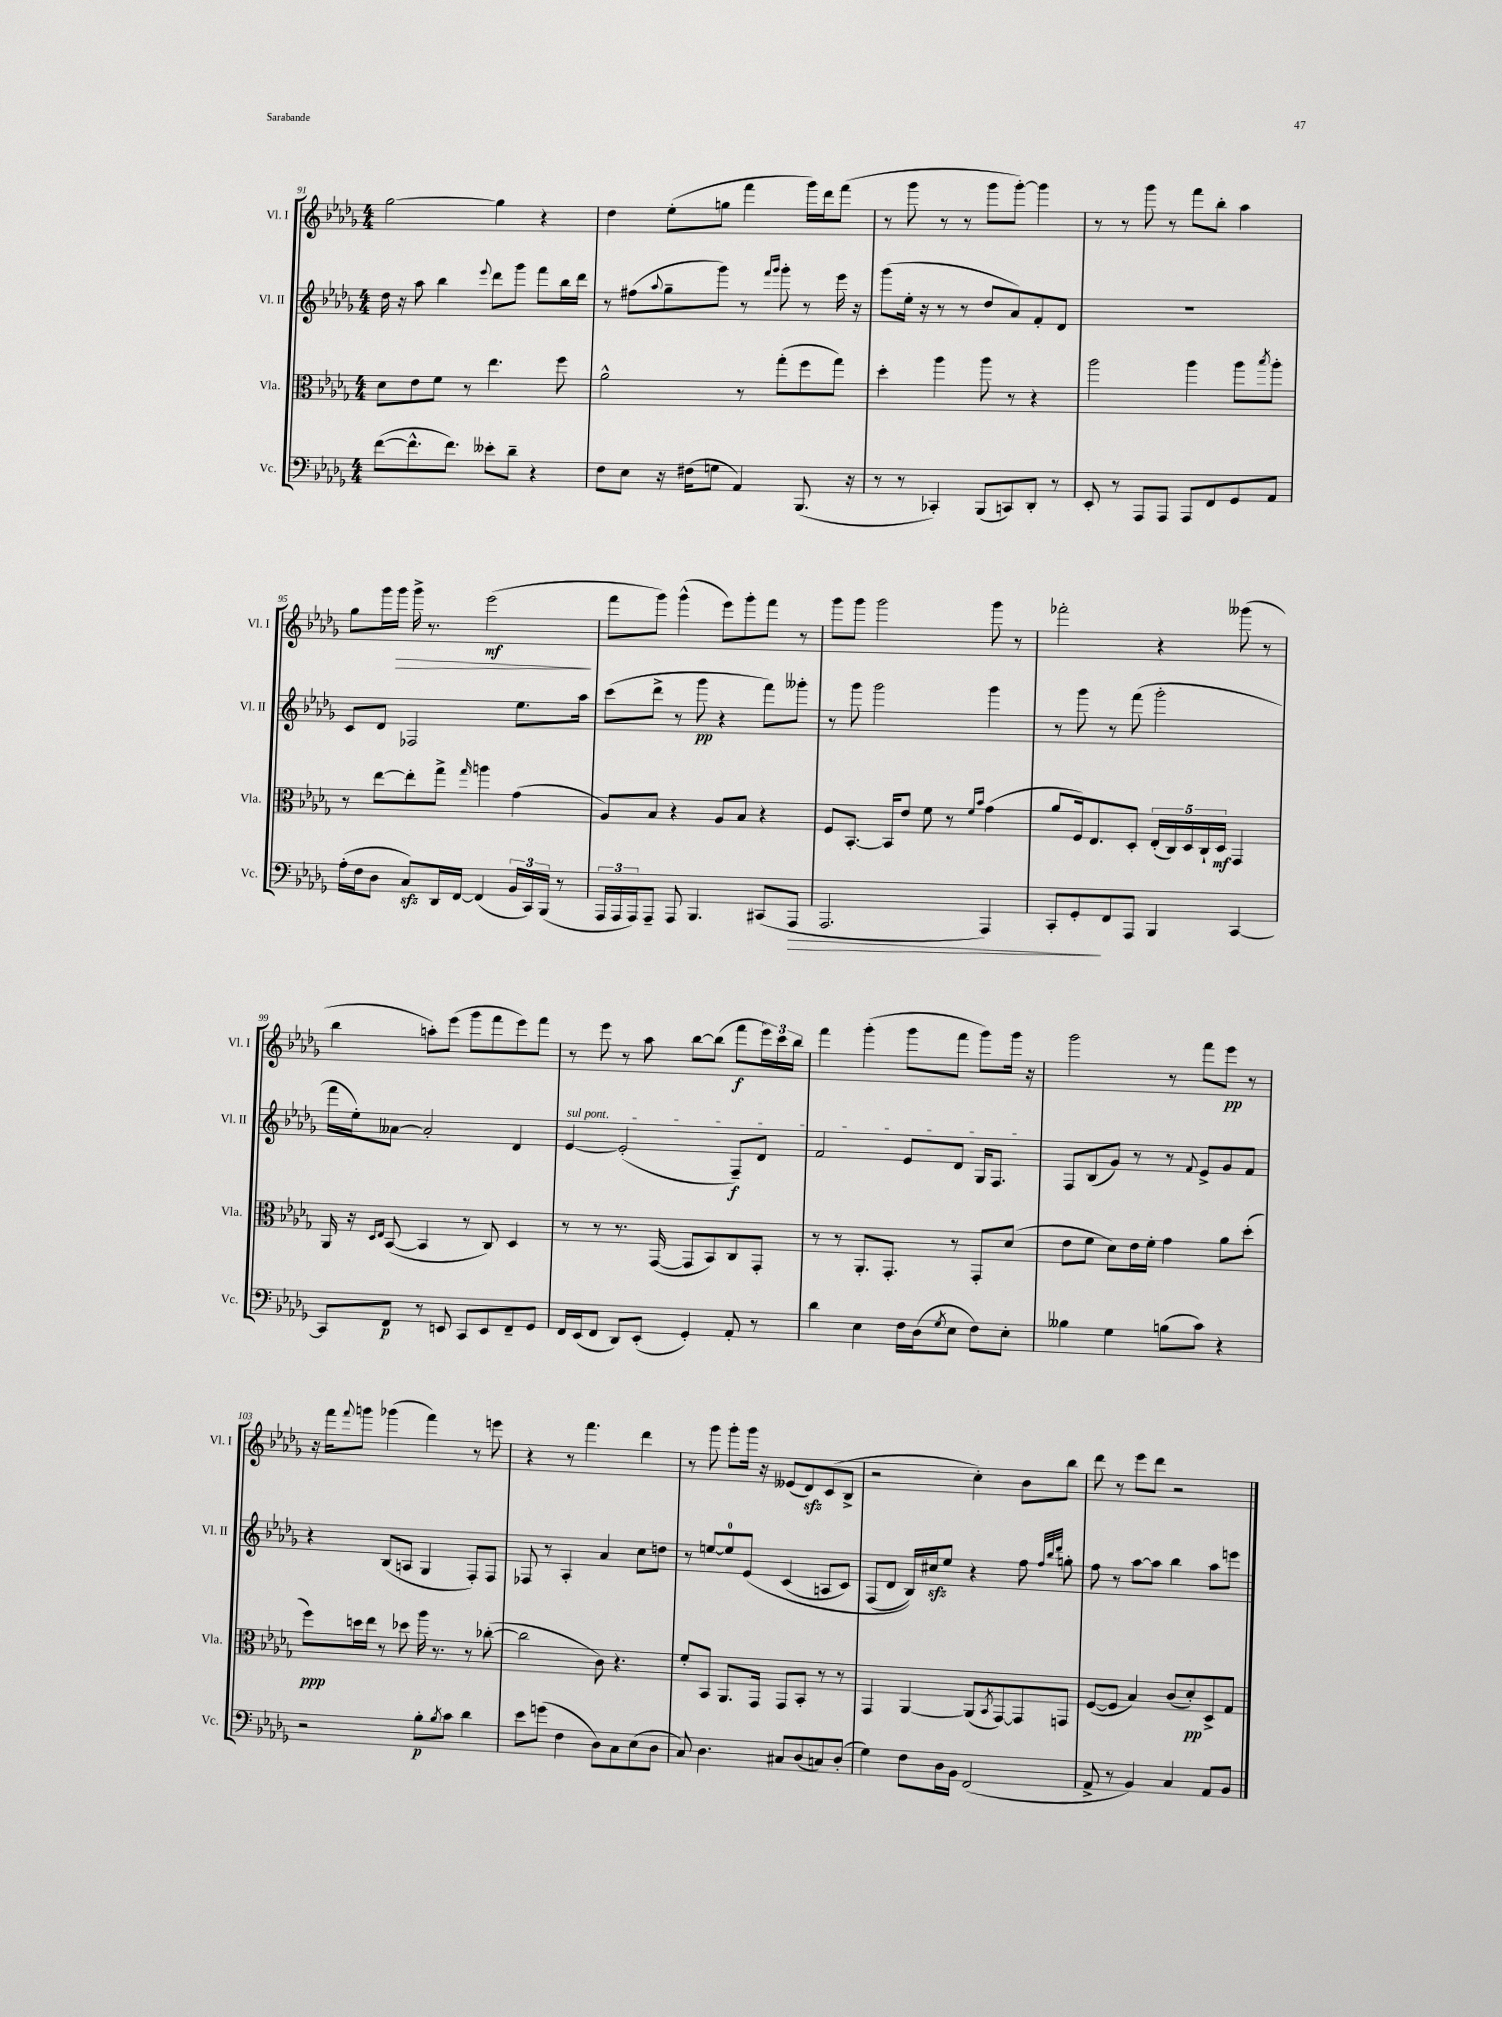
<<
\new StaffGroup <<
\new Staff = "s0" \with { instrumentName = "Vl. I" shortInstrumentName = "Vl. I" } {
    \clef treble \key des \major \numericTimeSignature \time 4/4
    ges''2~ ges''4 r4 |
    des''4 ees''8-.( g''8 f'''4 ges'''16) des'''16 f'''8( |
    r8 ges'''8 r8 r8 ges'''8 ges'''8~-.) ges'''4 |
    r8 r8 ges'''8 r8 f'''8 bes''8-. aes''4 |
    ges''8 ges'''16 ges'''16\> ges'''16-> r8. ees'''2\mf\!( |
    f'''8 ges'''8) ges'''4-^( ees'''8) ges'''8-. f'''8 r8 |
    ges'''8 ges'''8 ges'''2 ges'''8 r8 |
    fes'''2-. r4 geses'''8( r8 |
    bes''4 a''8-.) ees'''8( ges'''8 f'''8 ees'''8) f'''8 |
    r8 ees'''8 r8 aes''8 bes''8~ bes''8( f'''8\f \tuplet 3/2 { ees'''16) c'''16 bes''16 } |
    f'''4 ges'''4-.( ges'''8 f'''8 ges'''8) ges'''16 r16 |
    ges'''2 r8 f'''8 ees'''8\pp r8 |
    r16 f'''16 \appoggiatura { f'''8 } g'''8 ges'''4( f'''4) r8 e'''8 |
    r4 r8 f'''4. des'''4 |
    r8 ges'''8 ges'''8-. ges'''16 r16 eeses'8( des'8\sfz) c'8( bes8-> |
    r2 c''4-.) bes'8 bes''8 |
    des'''8 r8 ees'''8 des'''8 r2 \bar "|." |
}
\new Staff = "s1" \with { instrumentName = "Vl. II" shortInstrumentName = "Vl. II" } {
    \clef treble \key des \major \numericTimeSignature \time 4/4
    des''16 r16 aes''8 bes''4 \appoggiatura { ees'''8 } des'''8 ges'''8 f'''8 bes''16 des'''16 |
    r8 fis''8( \appoggiatura { aes''8 } ges''8-- ges'''8) r8 \grace { f'''16 ges'''16 } ges'''8-. r8 ees'''16 r16 |
    ges'''8( ees''16-. r16 r8 r8 des''8 aes'8) f'8-. des'8 |
    R1 |
    c'8 des'8 fes2 ees''8. aes''16 |
    c'''8( des'''8-> r8 ges'''8\pp r4 f'''8) geses'''8-. |
    r8 ges'''8 ges'''2 ges'''4 |
    r8 ges'''8 r8 f'''8( ges'''2-. |
    f'''16 ees''16-.) aeses'8~ aeses'2-. des'4 |
    \once \override TextSpanner.bound-details.left.text = \markup { \italic "sul pont." } ees'4~\startTextSpan ees'2-.( f8--\f) des'8 |
    f'2 ees'8 des'8 ges16 f8.\stopTextSpan |
    f8 bes8( ges'8) r8 r8 \appoggiatura { f'8 } ees'8-> ges'8 f'8 |
    r4 bes8( a8 ges4 f8-.) f8 |
    fes8 r8 aes4-. aes'4 c''8 d''8 |
    r8 e''8~ e''8-0 ees'8\( c'4( a8 c'8) |
    f8( des'8 bes16)\) cis''16\sfz ees''8 r4 f''8 \grace { f''32 bes''32 des'''32 } g''8-. |
    f''8 r8 aes''8~ aes''8 bes''4 aes''8 e'''8 \bar "|." |
}
\new Staff = "s2" \with { instrumentName = "Vla." shortInstrumentName = "Vla." } {
    \clef alto \key des \major \numericTimeSignature \time 4/4
    des'8 ees'8 f'8 r8 ees''4. f''8 |
    aes'2-^ r8 ges''8-.( f''8 ges''8) |
    des''4-. aes''4 aes''8 r8 r4 |
    aes''2 aes''4 aes''8 \acciaccatura { bes''8 } aes''8-. |
    r8 ees''8~ ees''8-. ges''8-> \grace { ges''16 } a''4 ges'4( |
    aes8) bes8 r4 aes8 bes8 r4 |
    f8 bes,8.~-. bes,16 ees'8 f'8 r8 \grace { f'16 bes'16 } ges'4( |
    aes'8 f16) ees8. des8-. \tuplet 5/4 { ees16-.( c16) des16 c16-! des16\mf } ges,4 |
    aes,16 r16 \grace { des16 ees16 } bes,8~( bes,4 r8 c8) des4 |
    r8 r8 r8. ges,16~( ges,8 bes,8) c8 ges,8-. |
    r8 r8 aes,8.-. ges,8.-. r8 ges,8-. des'8( |
    ees'8 f'8 des'8) ees'16 f'16-. ges'4 aes'8 des''8-.( |
    f''8\ppp) d''16 ees''16 r8 des''8 aes''16 r8. r8 ces''8~-.( |
    ces''2 c'8) r4. |
    f'8-. bes,8 aes,8. ges,16 ges,8 bes,8-. r8 r8 |
    ges,4 aes,4~ aes,8( \acciaccatura { bes,8 } ges,8~) ges,8 g,8 |
    f8~( f8 bes4) c'8( des'8-.\pp) des8-> ges8 \bar "|." |
}
\new Staff = "s3" \with { instrumentName = "Vc." shortInstrumentName = "Vc." } {
    \clef bass \key des \major \numericTimeSignature \time 4/4
    f'8~( f'8.-^ f'8.) eeses'8-. des'8-- r4 |
    f8 ees8 r16 fis16( g8 aes,4) bes,,8.( r16 |
    r8 r8 ces,4-.) bes,,8( c,8) des,8-. r8 |
    ees,8-. r8 aes,,8 aes,,8 aes,,8 f,8 ges,8 aes,8 |
    aes16-.( f16 des8 c8\sfz) des,16 f,16~ f,4( \tuplet 3/2 { bes,16 c,16) bes,,16( } r8 |
    \tuplet 3/2 { aes,,16 aes,,16 aes,,16) } aes,,8-- aes,,8 bes,,4. cis,8( aes,,8\> |
    aes,,2. aes,,4) |
    c,8-. ges,8-.\! f,8 aes,,8 bes,,4 c,4~ |
    c,8 f,8\p r8 e,8 c,8 e,8 f,8-- ges,8 |
    f,16 ees,16( f,8 des,8) ees,8-.( ges,4-.) aes,8-. r8 |
    des'4 ees4 f16 des16( \acciaccatura { ges8 } ees8 f8) ees8-. |
    beses4 ges4 b8( c'8) r4 |
    r2 bes8-.\p \acciaccatura { bes8 } c'8 des'4 |
    ees'8 g'8( f4 des8) c8 ees8( des8 |
    c8) des4. cis8 des8( c8) des8-.( |
    ges4) f8 des16 bes,16 f,2( |
    aes,8-> r8 bes,4) c4 aes,8 bes,8 \bar "|." |
}
>>
>>
\layout { \context { \Score currentBarNumber = #91 } }
